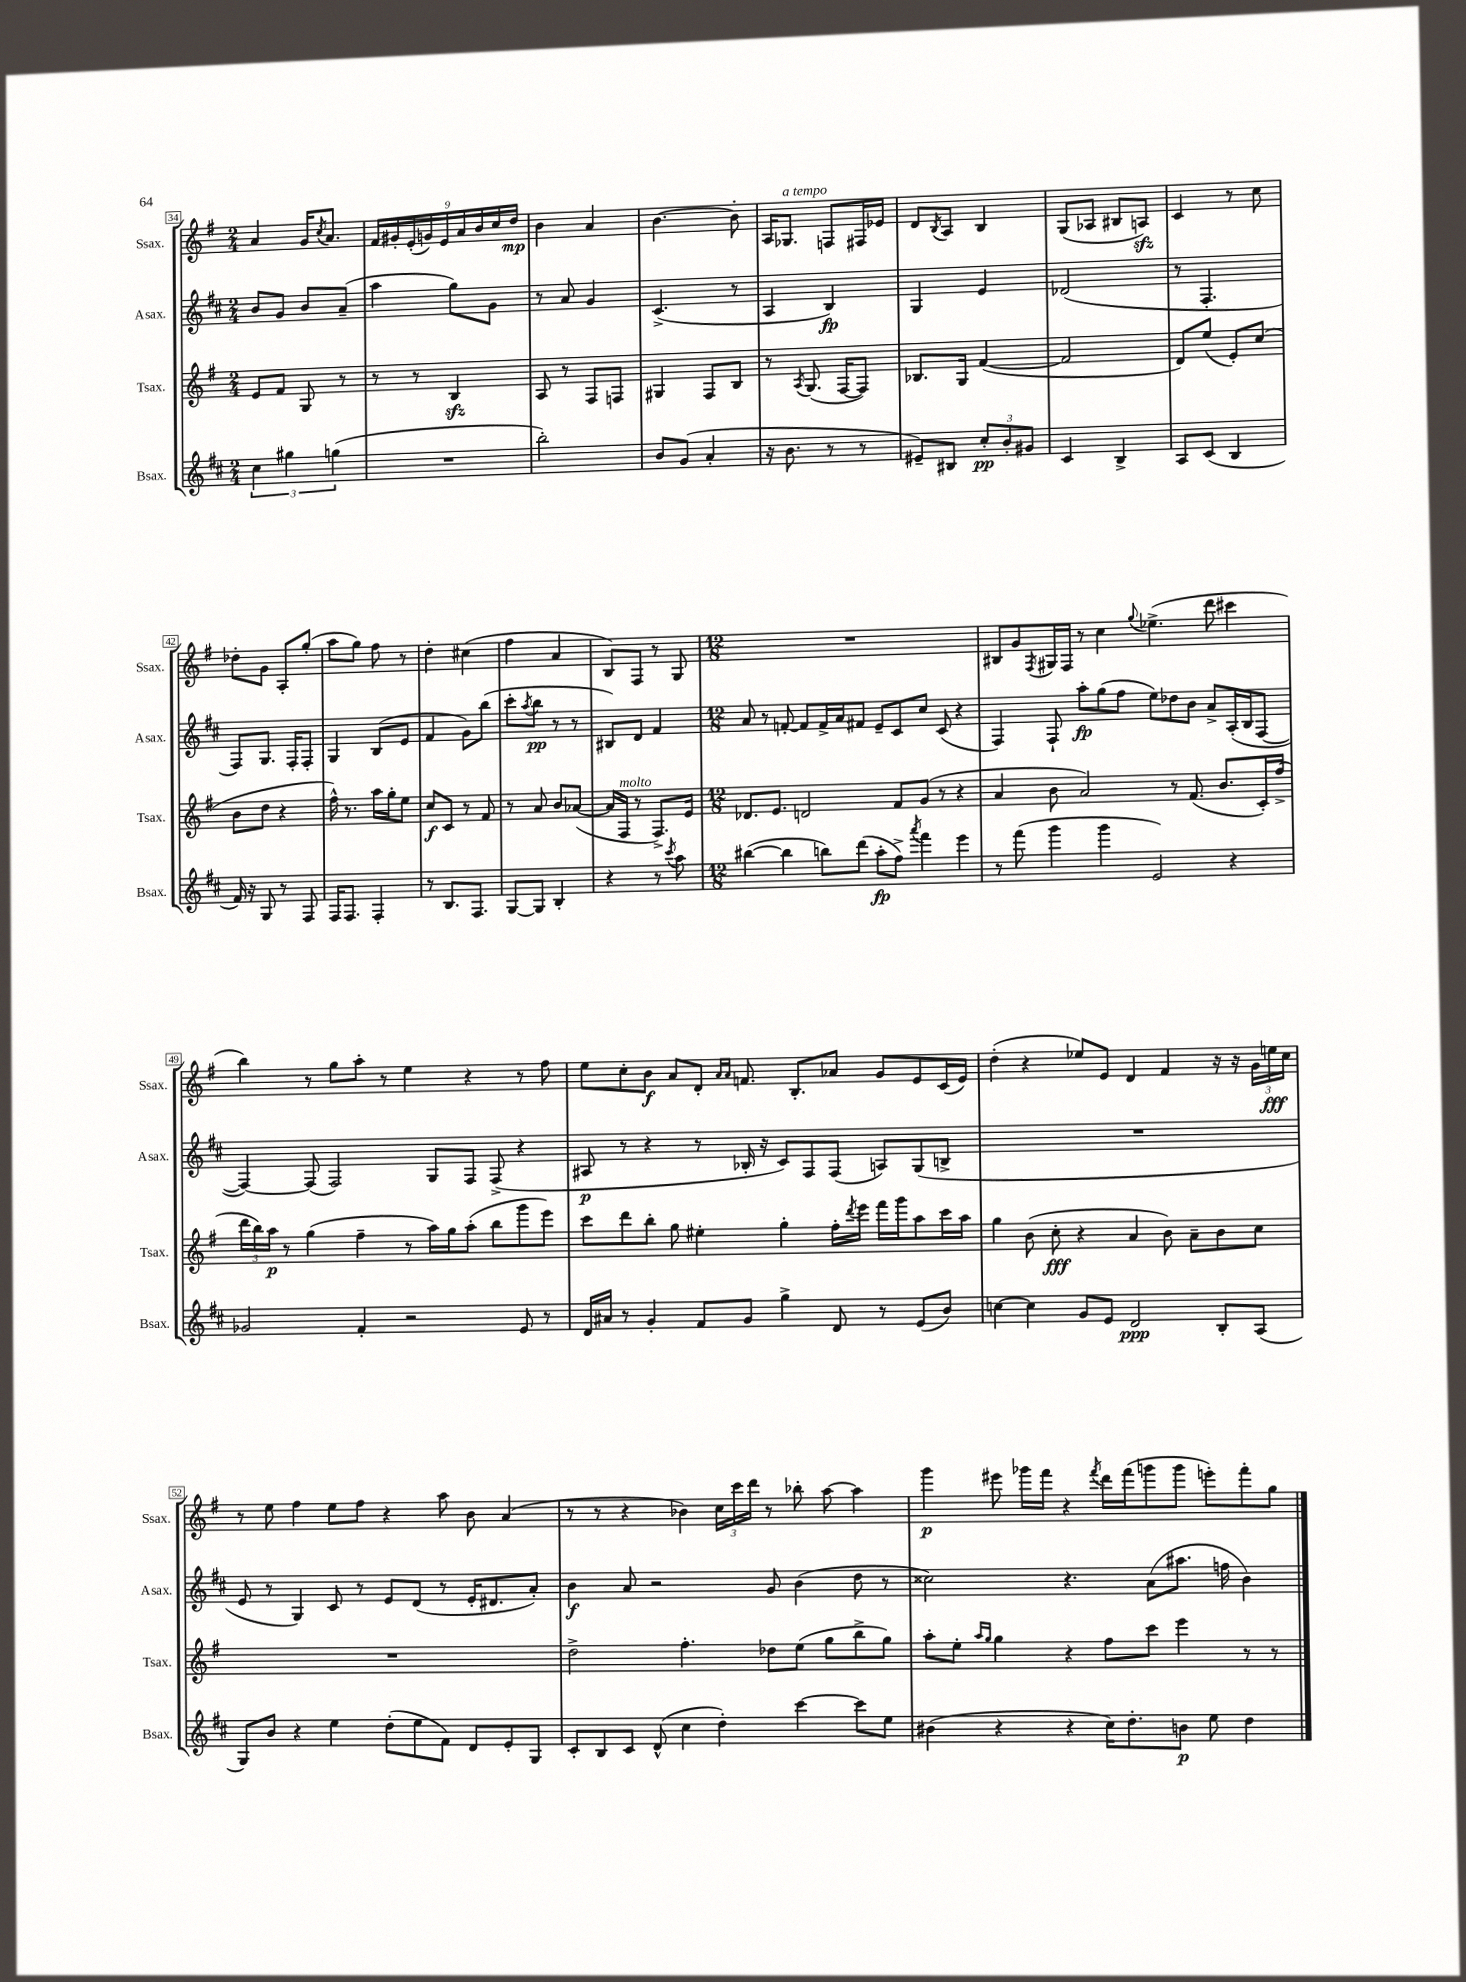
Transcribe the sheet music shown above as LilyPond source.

<<
\new StaffGroup <<
\new Staff = "s0" \with { instrumentName = "Ssax." shortInstrumentName = "Ssax." } {
    \clef treble \key g \major \numericTimeSignature \time 2/4
    a'4 g'16 \acciaccatura { c''8 } a'8. |
    \tuplet 9/8 { fis'16 gis'16-. e'16-.( g'16) e'16 a'16 b'16 c''16 d''16\mp } |
    b'4 a'4 |
    b'4.~ b'8-. |
    a16 ges8.^\markup { \italic "a tempo" } f8 fis16 ees'16 |
    d'8 \acciaccatura { b8 } a8 b4 |
    g8( aes8 bis8 a8\sfz) |
    c'4 r8 c''8 |
    des''8-. g'8 a8-. g''8-.( |
    a''8 g''8) fis''8 r8 |
    d''4-. cis''4( |
    fis''4 a'4 |
    b8) fis8 r8 g8 |
    \numericTimeSignature \time 12/8 R1. |
    bis8 g'8 \acciaccatura { fis8 } gis16 fis16 r8 c''4 \appoggiatura { g''8 } ees''4.->( d'''8 cis'''4 |
    b''4) r8 g''8 a''8-. r8 e''4 r4 r8 fis''8 |
    e''8 c''8-. b'8\f a'8 d'8-. \grace { a'16 a'16 } f'8. b8.-. aes'8 g'8 e'8 c'16( e'16) |
    d''4-.( r4 ees''8) e'8 d'4 fis'4 r16 r16 \tuplet 3/2 { g'16 e''16\fff c''16 } |
    r8 e''8 fis''4 e''8 fis''8 r4 a''8 b'8 a'4( |
    r8 r8 r4 bes'4) \tuplet 3/2 { c''16 c'''16 d'''16 } r8 bes''8-. a''8~ a''4 |
    g'''4\p eis'''8 ges'''16 fis'''16 r4 \acciaccatura { fis'''8 } d'''16 fis'''16( g'''8 g'''8 e'''8-.) fis'''8-. g''8 \bar "|." |
}
\new Staff = "s1" \with { instrumentName = "Asax." shortInstrumentName = "Asax." } {
    \clef treble \key d \major \numericTimeSignature \time 2/4
    b'8 g'8 b'8 a'8--( |
    a''4 g''8) g'8 |
    r8 a'8 g'4 |
    cis'4.->( r8 |
    a4 b4\fp) |
    g4 e'4 |
    des'2( |
    r8 fis4.-. |
    fis8) g8. fis16-. fis8-. |
    g4 b8( e'8 |
    fis'4 g'8) b''8( |
    cis'''8-. \acciaccatura { a''8 } b''8\pp r8 r8 |
    bis8) d'8 fis'4 |
    \numericTimeSignature \time 12/8 a'8 r8 f'8~-. f'8 f'16-> a'16 fis'8 e'8-- cis'8 cis''8 cis'8( r4 |
    fis4) fis8-! a''8-.\fp g''8( fis''8 e''8) des''8 b'8 a'8-> a16-.( b16 fis8~ |
    fis4~) fis8( fis2) g8 fis8 fis8->( r4 |
    ais8\p r8 r4 r8 bes16-. r16 cis'8) fis8 fis8( a8) g8( b8-> |
    R1. |
    e'8 r8 g4) cis'8 r8 e'8 d'8( r8 e'16-. dis'8. a'8-.) |
    b'4\f a'8 r2 g'8 b'4( d''8 r8 |
    cisis''2) r4. a'8( ais''8. f''16 b'4) \bar "|." |
}
\new Staff = "s2" \with { instrumentName = "Tsax." shortInstrumentName = "Tsax." } {
    \clef treble \key g \major \numericTimeSignature \time 2/4
    e'8 fis'8 g8 r8 |
    r8 r8 b4\sfz |
    a8 r8 fis8 f8 |
    gis4 fis8 b8 |
    r8 \acciaccatura { a8 } g8.( fis16~ fis8) |
    bes8. g16 fis'4~( |
    fis'2 |
    d'8) e''8( e'8-.) c''8( |
    b'8 d''8 r4 |
    fis''16-^) r8. a''16 g''16-. e''8 |
    c''8\f c'8 r8 fis'8 |
    r8 a'8 b'8 aes'8~( |
    aes'16 fis16^\markup { \italic "molto" } r8 fis8.->) e'16 |
    \numericTimeSignature \time 12/8 des'8. e'8. d'2 fis'8 g'8( r8 r4 |
    a'4 b'8 a'2) r8 fis'8.( b'8. c'16-.) fis''16->( |
    \tuplet 3/2 { d'''16 b''16) a''16\p } r8 g''4( fis''4-- r8 a''16) g''16 a''8-.( b''8 g'''8 e'''8) |
    c'''8 d'''8 b''8-. g''8 eis''4-. g''4-. fis''16-. \acciaccatura { d'''8 } e'''16 fis'''16 g'''16 a''8 c'''16 a''16 |
    g''4 b'8( c''8-.\fff r4 a'4 b'8) a'8-- b'8 c''8 |
    R1. |
    d''2-> fis''4.-. des''8 e''8( g''8 b''8-> g''8) |
    a''8-. e''8-. \grace { a''16 g''16 } g''4 r4 fis''8 c'''8 e'''4 r8 r8 \bar "|." |
}
\new Staff = "s3" \with { instrumentName = "Bsax." shortInstrumentName = "Bsax." } {
    \clef treble \key d \major \numericTimeSignature \time 2/4
    \tuplet 3/2 { cis''4 gis''4 g''4( } |
    R2 |
    b''2-.) |
    b'8 g'8( a'4-. |
    r16 b'8. r8 r8 |
    eis'8--) bis8 \tuplet 3/2 { cis''8-.\pp b'8-. gis'8 } |
    cis'4 b4-> |
    a8 cis'8( b4 |
    fis'16) r16 g8 r8 fis8 |
    fis16 fis8. fis4-. |
    r8 b8. fis8. |
    g8~ g8 b4-. |
    r4 r8 \acciaccatura { cis'''8 } a''8 |
    \numericTimeSignature \time 12/8 bis''4~( bis''4 b''8) d'''8( a''8-.\fp fis''8->) \acciaccatura { a'''8 } fis'''4 e'''4 |
    r8 fis'''8( g'''4 g'''4 e'2) r4 |
    ges'2 fis'4-. r2 e'8 r8 |
    d'16 ais'16 r8 g'4-. fis'8 g'8 g''4-> d'8 r8 e'8( b'8) |
    c''4~ c''4 g'8 e'8 d'2\ppp b8-. a8( |
    g8) b'8 r4 e''4 d''8-.( e''8 fis'8) d'8 e'8-. g8 |
    cis'8-. b8 cis'8 d'8-^( cis''4 d''4-.) cis'''4~ cis'''8 e''8 |
    bis'4( r4 r4 cis''16) d''8.-. b'8\p e''8 d''4 \bar "|." |
}
>>
>>
\layout { \context { \Score currentBarNumber = #34 \override BarNumber.stencil = #(make-stencil-boxer 0.1 0.3 ly:text-interface::print) } }
